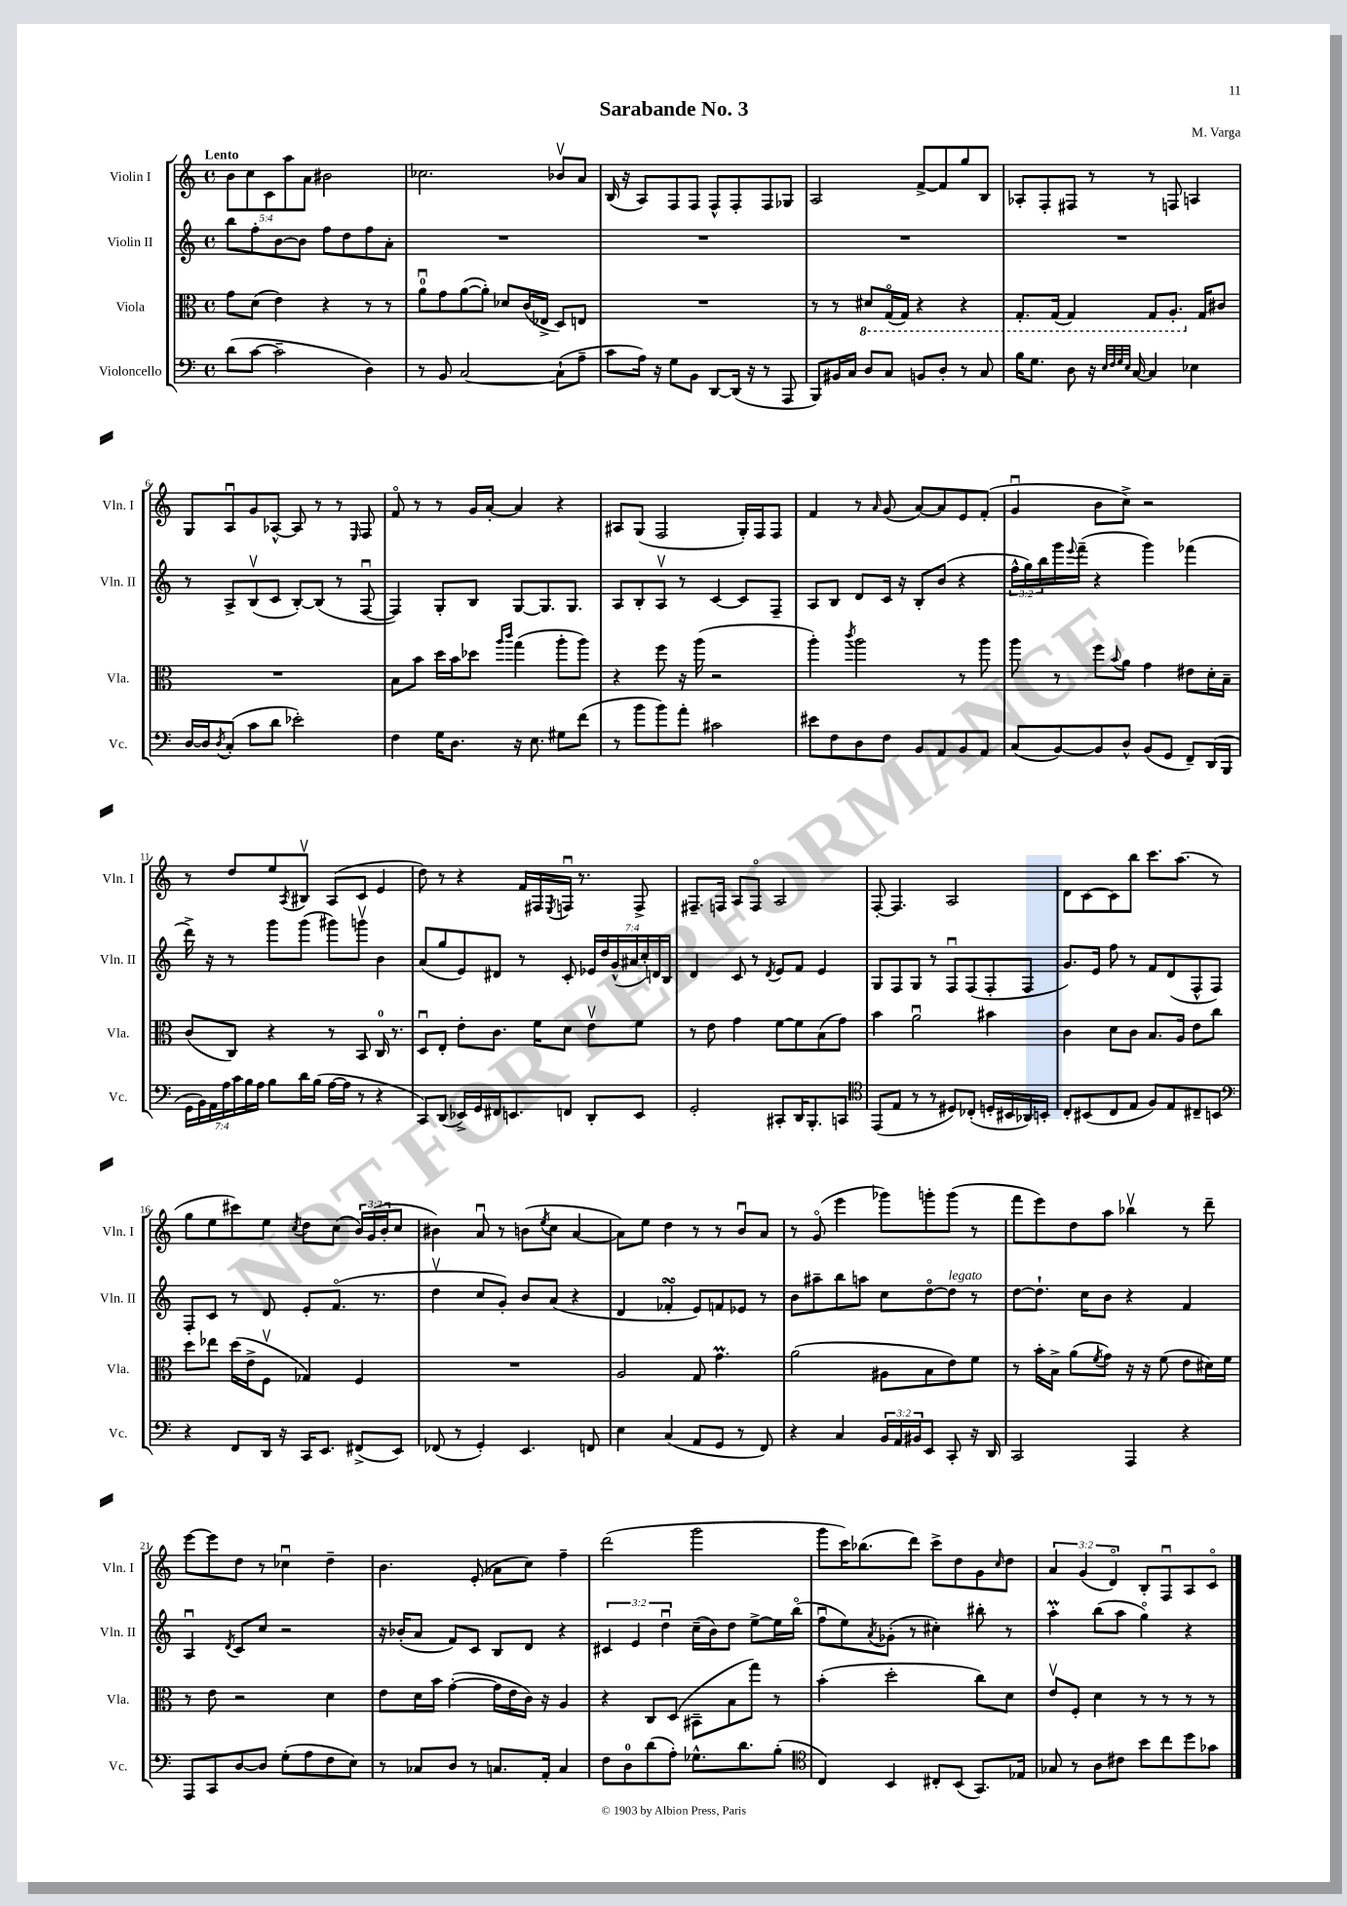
\header { title = "Sarabande No. 3" composer = "M. Varga" }
<<
\new StaffGroup <<
\new Staff = "s0" \with { instrumentName = "Violin I" shortInstrumentName = "Vln. I" } {
    \clef treble \key c \major \defaultTimeSignature \time 4/4 \override Staff.TupletNumber.text = #tuplet-number::calc-fraction-text \tempo "Lento"
    \tuplet 5/4 { b'8 c''8 c'8 a''8 a'8 } bis'2 |
    ces''2. bes'8\upbow a'8 |
    b16( r16 a8) f8 f8 f8-^ f8-. f8 ges8 |
    a2 f'8~-> f'8 g''8 b8 |
    aes8-. f8-. fis8 r8 r8 f8 a4 |
    g8 a8\downbow g'8 aes8~-^ aes8 r8 r8 \grace { e16 } f8 |
    f'8\flageolet r8 r8 g'16 a'16~-. a'4 r4 |
    ais8 g8( f2 g16-.) f16 f8 |
    f'4 r8 \grace { a'16 } g'8( a'8~) a'8 e'8 f'8-.( |
    g'4\downbow b'8 c''8->) r2 |
    r8 d''8 e''8 \acciaccatura { a8 } bis8\upbow a8( c'8 e'4 |
    d''8) r8 r4 f'16 fis16 \acciaccatura { e8 } f16\downbow r8. f8-> |
    fis8.-- f16 a8 f8\flageolet a2 |
    f8~-. f4. a2 |
    d'8 c'8~ c'8 b''8 c'''8. a''8.( r8 |
    g''8 e''8 cis'''8) e''8 \acciaccatura { c''8 } d''8 c''8( \tuplet 3/2 { b'16) g'16( b'16-. } c''8 |
    bis'4) a'8\downbow r8 b'8( \acciaccatura { e''8 } c''8 a'4~ |
    a'8) e''8 d''4 r8 r8 b'8\downbow a'8 |
    r8 g'8\flageolet( e'''4 ges'''8) g'''8-. g'''8( r8 |
    f'''8 e'''8) d''8 a''8 bes''4\upbow r8 d'''8-- |
    e'''8~ e'''8 d''8 r8 ces''4\downbow d''4-- |
    b'4. e'8-.( aes'8 c''8) f''4-- |
    d'''2( g'''2 |
    g'''8 c'''16) bes''8.( d'''8) c'''8-> d''8 g'8 \grace { c''16 } d''8 |
    \tuplet 3/2 { a'4 g'4( d'4\flageolet) } b8-. f8\downbow a8 c'8\flageolet \bar "|." |
}
\new Staff = "s1" \with { instrumentName = "Violin II" shortInstrumentName = "Vln. II" } {
    \clef treble \key c \major \defaultTimeSignature \time 4/4 \override Staff.TupletNumber.text = #tuplet-number::calc-fraction-text
    b''8 f''8-. b'8~ b'8 f''8 d''8 f''8 a'8-. |
    R1 |
    R1 |
    R1 |
    R1 |
    r8 a8-> b8\upbow( c'8 b8~-.) b8( r8 f8~\downbow |
    f4) g8-. b8 g8~ g8. g8. |
    a8 b8-. a8\upbow r8 c'4~ c'8 f8-- |
    a8 b8 d'8 c'16 r16 b8-. b'8( r4 |
    \tuplet 3/2 { f''16-^ g''16) b''16 } g'''16 \appoggiatura { e'''8 } f'''16--( r4 g'''4) fes'''4( |
    d'''16->) r16 r8 g'''8 g'''8( gis'''8) g'''8\upbow b'4 |
    a'8( g''8 e'8) dis'8 r8 c'8-. \tuplet 7/4 { ees'16 d''16 g'16-^( ais'16 c''16-.) d'16 b16 } |
    d'4 c'8 r8 \acciaccatura { d'8 } e'8 f'8 e'4 |
    g8 f8 g8 r8 f8\downbow f8( f8-. f8 |
    g'8.) e'16 f''8 r8 f'8 d'8( f8-^ f8) |
    f8-. c'8 r8 d'8 e'8-. f'8.\flageolet( r8. |
    d''4\upbow c''8 g'8-.) b'8 a'8( r4 |
    d'4 fes'4-.\turn e'8) f'8 ees'8 r8 |
    b'8 ais''8-- b''8 a''8 c''8 d''8~\flageolet d''8^\markup { \italic "legato" } r8 |
    d''8~ d''8.-! c''16 b'8 r4 f'4 |
    a4\downbow \acciaccatura { d'8 } c'8 c''8 r2 |
    r16 bes'16-.( a'8 f'8) c'8 b8 d'8 r4 |
    \tuplet 3/2 { cis'4 e'4 d''4\downbow } c''16--( b'16) d''8 e''8~-> e''16 b''16\flageolet( |
    f''8\downbow e''8) \acciaccatura { a'8 } ges'8-.( r8 cis''4-.) bis''8-. r8 |
    a''4-.\prall b''8( a''8 g''4\flageolet) r4 \bar "|." |
}
\new Staff = "s2" \with { instrumentName = "Viola" shortInstrumentName = "Vla." } {
    \clef alto \key c \major \defaultTimeSignature \time 4/4
    g'8 d'8( e'4) r4 r8 r8 |
    a'8-0\downbow g'8 a'8~( a'8-.) des'8 c'16( ees16-> d8) e8 |
    R1 |
    r8 r8 \ottava #-1 dis8 g,16\flageolet( g,16) r4 r4 |
    g,8.-. g,16( g,4) g,8 a,8.-. \ottava #0 g16 cis'8 |
    R1 |
    b8 b'8 d''16 b'16 des''8 \grace { a''16 c'''16 } g''4( a''8-. a''8) |
    r4 f''8 r16 a''16( r2 |
    a''4-.) \acciaccatura { c'''8 } a''2 r8 a''8 |
    a''8 r8 f''8 \appoggiatura { b'8 } a'8 g'4 eis'8 d'16-. b16-- |
    c'8( c8) r4 r8 b,8 c16-0 r8. |
    d8\downbow e8-. e'8-. c'8. f'16 d'8 e'8\upbow f'8 |
    r8 e'8 g'4 f'8~ f'8 b8( g'8) |
    b'4 a'2\downbow bis'4 |
    c'4 d'8 c'8 b8. a16 e'8 c''8 |
    d''8 ees''8 d''16( e'16-> f8\upbow ges4) f4 |
    R1 |
    a2 g8 g'4.\prall |
    a'2( ais8 b8 e'8) f'8 |
    r8 b'16-. b16-> a'8( \acciaccatura { f'8 } g'8) r16 r16 f'8( e'8 dis'16) f'16 |
    r8 e'8 r2 d'4 |
    e'8 d'16 b'16 g'4~-.( g'16 e'16 c'16) r16 a4 |
    r4 c8 d8( bis,8-- b8 g''8) r8 |
    b'4-.( d''2-. c''8) d'8 |
    e'8\upbow f8-. d'4 r8 r8 r8 r8 \bar "|." |
}
\new Staff = "s3" \with { instrumentName = "Violoncello" shortInstrumentName = "Vc." } {
    \clef bass \key c \major \defaultTimeSignature \time 4/4 \override Staff.TupletNumber.text = #tuplet-number::calc-fraction-text
    d'8( c'8~ c'2-- d4) |
    r8 b,8 c2~ c8-!( a8-- |
    c'8 a16) r16 g8 b,8 d,8~ d,16( r16 r8 a,,8 |
    b,,8) bis,16 c16 d8 c8 b,8 d8-. r8 c8 |
    b16 g8. d8 r16 \grace { e32 f32 g32 e32 } c16~ c4 ees4 |
    d16~ d16 \acciaccatura { d8 } c8-.( c'8 d'8 ees'2-.) |
    f4 g16 d8. r16 e8. gis8 f'8( |
    r8 b'8 b'8) a'8-. cis'2 |
    eis'8 f8 d8 f8 b,8 a,8 b,8 a,8 |
    c8( b,8~) b,8 d8-^ b,8( g,8 f,8--) d,16( b,,16 |
    \tuplet 7/4 { g,16 b,16) a,16 a16 c'16 b16 a16 } b8 d'16 b16( a16~ a16 r8 r4 |
    c,8) d,8( ees,16->) g,16 fis,16 e,8. f,8 d,8-. e,8 |
    g,2-. cis,8-. d,16 b,,8.-. c,8 |
    \clef tenor e,8( e8 r8 r8 dis8) ces8-.( d16-. bis,16 aes,16) b,16-. |
    c8-. bis,8( c8 e8 f8) e8 cis8-- b,8 |
    \clef bass r4 f,8 d,16 r16 c,16 e,8. fis,8->( e,8) |
    fes,8( r8 g,4-.) e,4. f,8 |
    e4 c4( a,8 g,8 r8 f,8) |
    r4 c4 \tuplet 3/2 { b,16 a,16 bis,16 } e,8 c,8-. r16 d,16 |
    c,2 a,,4 r4 |
    a,,8 c,8 d8~ d8 g8-.( a8 f8 e8) |
    r8 ces8 d8 r8 c8. a,16-. c4 |
    f8 d8-0 d'8( a8-.) ges8.-^ d'8. b8-.( |
    \clef tenor c4) b,4 cis8-. b,8( g,8.) ees16 |
    ges8 r8 a8 cis'8 b'8 c''8 d''8 ges'8 \bar "|." |
}
>>
>>
